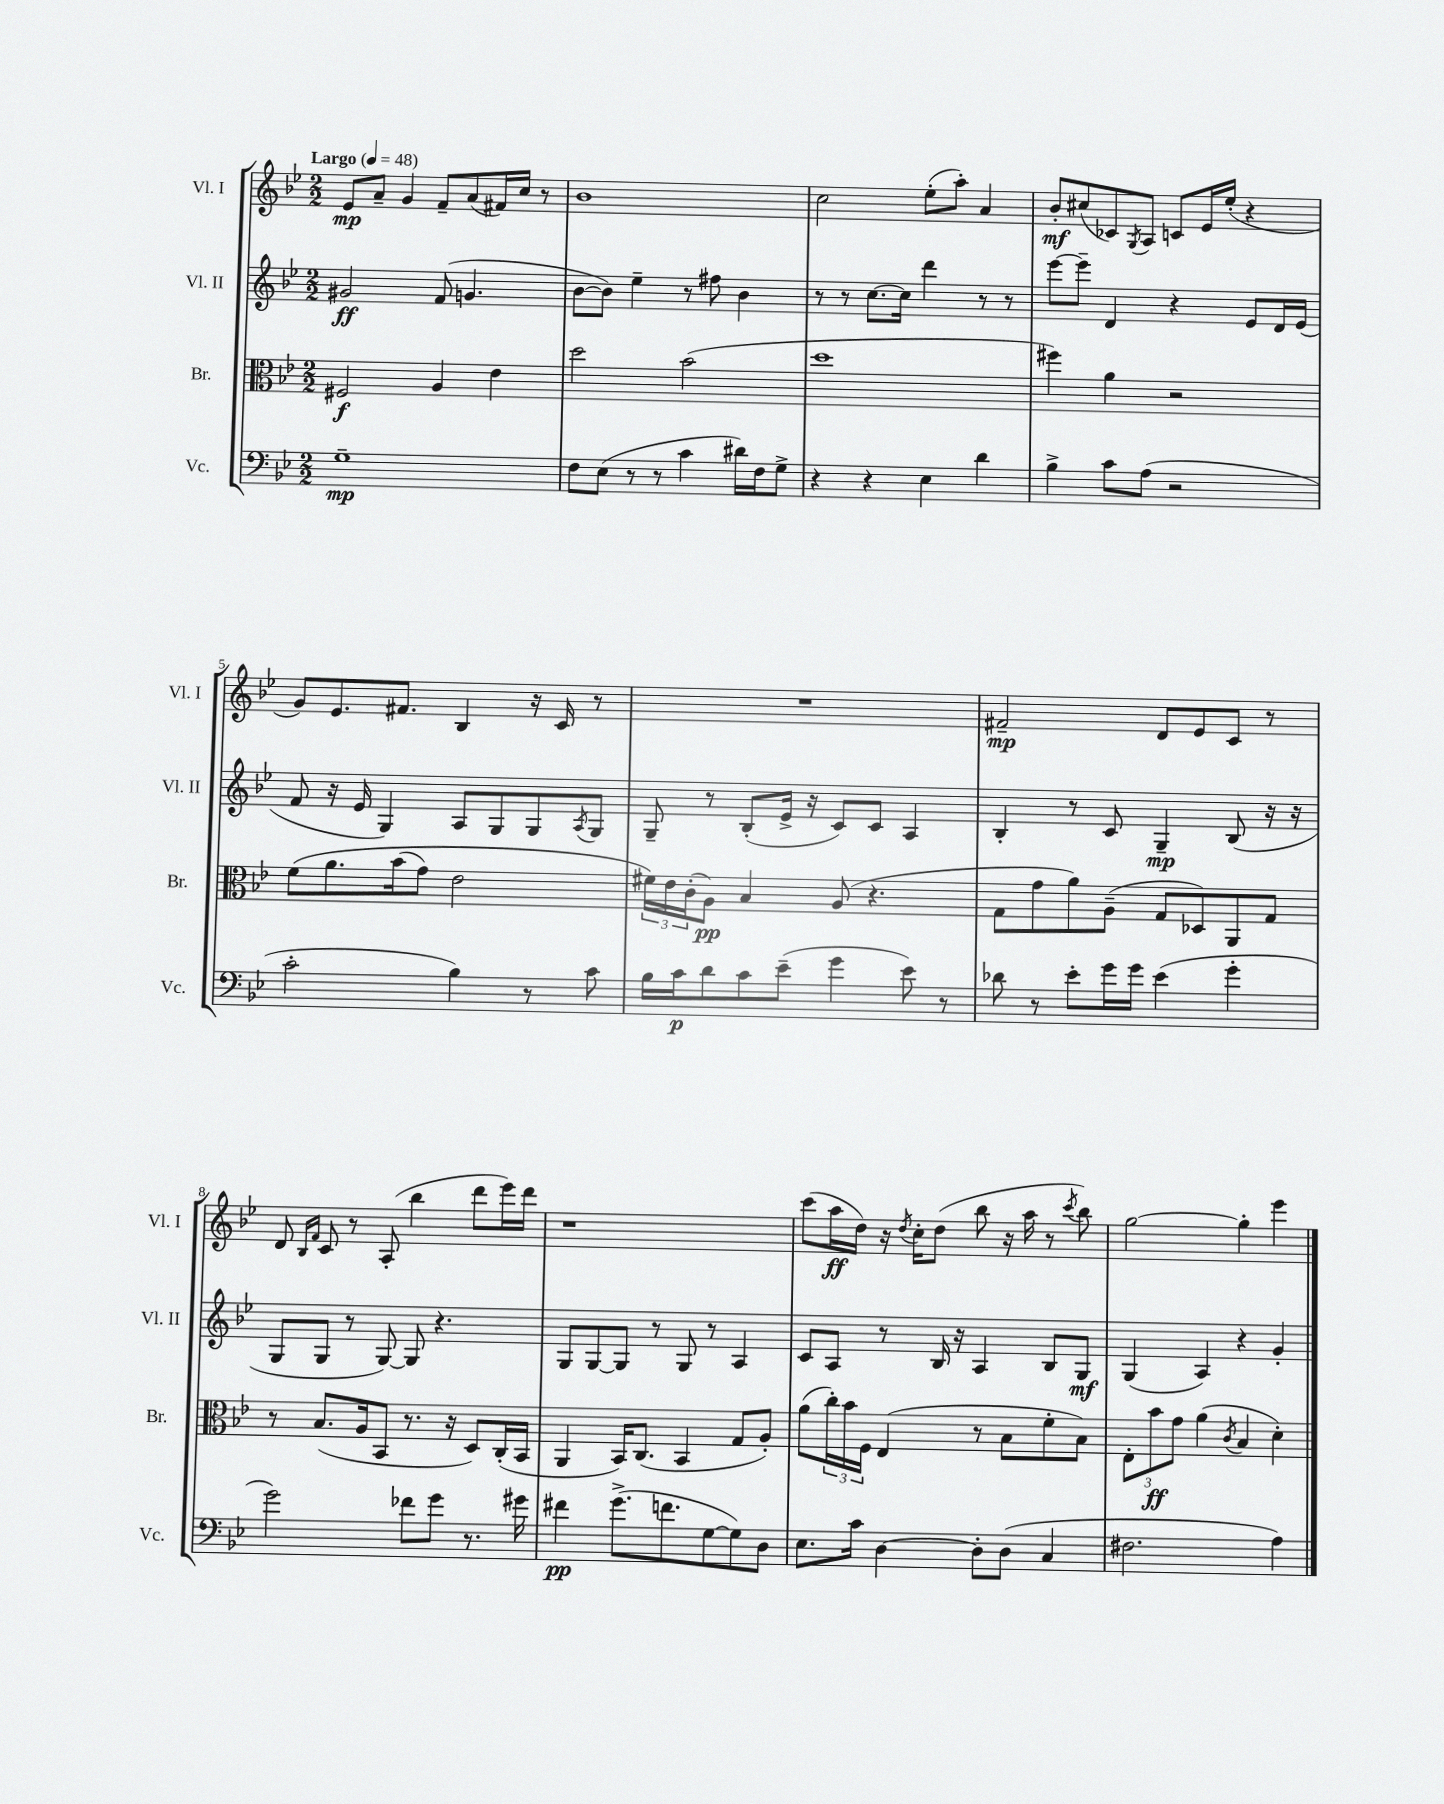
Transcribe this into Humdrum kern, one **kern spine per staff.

**kern	**dynam	**kern	**dynam	**kern	**dynam	**kern	**dynam
*part4	*part4	*part3	*part3	*part2	*part2	*part1	*part1
*staff4	*staff4	*staff3	*staff3	*staff2	*staff2	*staff1	*staff1
*I"Vc.	*	*I"Br.	*	*I"Vl. II	*	*I"Vl. I	*
*I'Vc.	*	*I'Br.	*	*I'Vl. II	*	*I'Vl. I	*
*clefF4	*	*clefC3	*	*clefG2	*	*clefG2	*
*k[b-e-]	*	*k[b-e-]	*	*k[b-e-]	*	*k[b-e-]	*
*M2/2	*	*M2/2	*	*M2/2	*	*M2/2	*
*MM48	*	*MM48	*	*MM48	*	*MM48	*
=1	=1	=1	=1	=1	=1	=1	=1
!	!	!	!	!	!	!LO:TX:a:B:t=Largo	!
1G~	mp	2F#X/	f	2g#X/	ff	8e-/L	mp
.	.	.	.	.	.	8a~/J	.
.	.	.	.	.	.	4g/	.
.	.	4A/	.	(8f/	.	8f~/L	.
.	.	.	.	4.gn/	.	(8a/	.
.	.	4e-\	.	.	.	16f#X/L)	.
.	.	.	.	.	.	16cc/JJ	.
.	.	.	.	.	.	8r	.
=2	=2	=2	=2	=2	=2	=2	=2
8F\L	.	2dd\	.	[8b-\L	.	1b-	.
(8E-\J	.	.	.	8b-\J])	.	.	.
8r	.	.	.	4ee-~\	.	.	.
8r	.	.	.	.	.	.	.
4c\	.	(2b-\	.	8r	.	.	.
.	.	.	.	8ff#X\	.	.	.
16d#X\LL)	.	.	.	4b-\	.	.	.
16F\J	.	.	.	.	.	.	.
8G^\J	.	.	.	.	.	.	.
=3	=3	=3	=3	=3	=3	=3	=3
4r	.	1dd	.	8r	.	2cc\	.
.	.	.	.	8r	.	.	.
4r	.	.	.	[8.cc\L	.	.	.
.	.	.	.	16cc\Jk]	.	.	.
4E-\	.	.	.	4ddd\	.	(8ee-'\L	.
.	.	.	.	.	.	8aa'\J)	.
4d\	.	.	.	8r	.	4a/	.
.	.	.	.	8r	.	.	.
=4	=4	=4	=4	=4	=4	=4	=4
4B-^\	.	4ff#X\)	.	[8eee-\L	.	8b-'/L	mf
.	.	.	.	8eee-~\J]	.	(8cc#X/	.
8c\L	.	4a\	.	4d/	.	8c-X/)	.
.	.	.	.	.	.	8qG/	.
(8A\J	.	.	.	.	.	8A/J	.
2r	.	2r	.	4r	.	8cn/L	.
.	.	.	.	.	.	16e-/L	.
.	.	.	.	.	.	(16ee-'/JJ	.
.	.	.	.	8e-/L	.	4r	.
.	.	.	.	16d/L	.	.	.
.	.	.	.	(16e-/JJ	.	.	.
!!LO:LB:g=z
=5	=5	=5	=5	=5	=5	=5	=5
2c'\	.	(8f\L	.	8f/	.	8g/L)	.
.	.	8.a\	.	16r	.	8.e-/	.
.	.	.	.	16e-/	.	.	.
.	.	.	.	4G/)	.	.	.
.	.	(16b-\k	.	.	.	8.f#X/J	.
.	.	8g\J)	.	.	.	.	.
4B-\)	.	2e-\	.	8A/L	.	4B-/	.
.	.	.	.	8G/	.	.	.
8r	.	.	.	8G/	.	16r	.
.	.	.	.	.	.	16c/	.
.	.	.	.	8qA/	.	.	.
8c\	.	.	.	8G/J	.	8r	.
=6	=6	=6	=6	=6	=6	=6	=6
16B-\LL	.	24f#X\LL)	.	8G~/	.	1r	.
.	.	24e-\	.	.	.	.	.
16c\J	p	.	.	.	.	.	.
.	.	(24c'\J	.	.	.	.	.
8d\	.	8A\J)	pp	8r	.	.	.
8c\	.	4B-/	.	(8B-'/L	.	.	.
(8e-~\J	.	.	.	16e-^/Jk	.	.	.
.	.	.	.	16r	.	.	.
4g\	.	(8A/	.	8c/L)	.	.	.
.	.	4.r	.	8c/J	.	.	.
8e-\)	.	.	.	4A/	.	.	.
8r	.	.	.	.	.	.	.
=7	=7	=7	=7	=7	=7	=7	=7
8d-X\	.	8G\L	.	4B-'/	.	2f#X~/	mp
8r	.	8g\	.	.	.	.	.
8e-'\L	.	8a\)	.	8r	.	.	.
16g\L	.	(8A~\J	.	8c/	.	.	.
16g\JJ	.	.	.	.	.	.	.
(4e-\	.	8G/L	.	4G~/	mp	8d/L	.
.	.	8D-X/)	.	.	.	8e-/	.
4g'\	.	8AA/	.	(8B-/	.	8c/J	.
.	.	8G/J	.	16r	.	8r	.
.	.	.	.	16r	.	.	.
!!LO:LB:g=z
=8	=8	=8	=8	=8	=8	=8	=8
2g\)	.	8r	.	8G/L	.	8d/	.
.	.	.	.	.	.	16qqB-/LL	.
.	.	.	.	.	.	16qqf/JJ	.
.	.	(8.B-/L	.	8G/J	.	8c/	.
.	.	.	.	8r	.	8r	.
.	.	16A/k	.	.	.	.	.
.	.	8BB-/J	.	[8G/)	.	(8A'/	.
8f-X\L	.	8.r	.	8G/]	.	4bb-\	.
8g\J	.	.	.	4.r	.	.	.
.	.	16r	.	.	.	.	.
8.r	.	8D/L)	.	.	.	8ddd\L	.
.	.	(16C'/L	.	.	.	16eee-\L)	.
16g#X\	.	16BB-/JJ	.	.	.	16ddd\JJ	.
=9	=9	=9	=9	=9	=9	=9	=9
4f#X\	pp	4AA/	.	8G/L	.	1r	.
.	.	.	.	[8G/	.	.	.
(8.g^\L	.	16BB-/KL)	.	8G/J]	.	.	.
.	.	(8.C/J	.	.	.	.	.
.	.	.	.	8r	.	.	.
8.fn\	.	.	.	.	.	.	.
.	.	4BB-/	.	8G/	.	.	.
[8G\	.	.	.	8r	.	.	.
8G\])	.	8G/L	.	4A/	.	.	.
8D\J	.	8A'/J)	.	.	.	.	.
=10	=10	=10	=10	=10	=10	=10	=10
8.E-\L	.	(8a\L	.	8c/L	.	(8ccc\L	.
.	.	24cc'\L)	.	8A/J	.	16aa\L	ff
.	.	24b-\	.	.	.	.	.
16c\Jk	.	.	.	.	.	16dd\JJ)	.
.	.	24F\JJ	.	.	.	.	.
[4D\	.	(4E-/	.	8r	.	16r	.
.	.	.	.	.	.	8qdd/	.
.	.	.	.	.	.	16cc'\KL	.
.	.	.	.	16B-/	.	(8dd\J	.
.	.	.	.	16r	.	.	.
8D'\L]	.	8r	.	4A/	.	8bb-\	.
(8D\J	.	8B-\L	.	.	.	16r	.
.	.	.	.	.	.	16aa\	.
4C/	.	8f'\	.	8B-/L	.	8r	.
.	.	.	.	.	.	8qccc/	.
.	.	8B-\J)	.	8G/J	mf	8bb-\)	.
=11	=11	=11	=11	=11	=11	=11	=11
2.F#X\	.	12E-'\L	.	(4G/	.	[2gg\	.
.	.	12b-\	ff	.	.	.	.
.	.	12g\J	.	.	.	.	.
.	.	(4a\	.	4A/)	.	.	.
.	.	8qc/	.	.	.	.	.
.	.	4B-/	.	4r	.	4gg'\]	.
4A\)	.	4d'\)	.	4g'/	.	4eee-\	.
==	==	==	==	==	==	==	==
*-	*-	*-	*-	*-	*-	*-	*-
